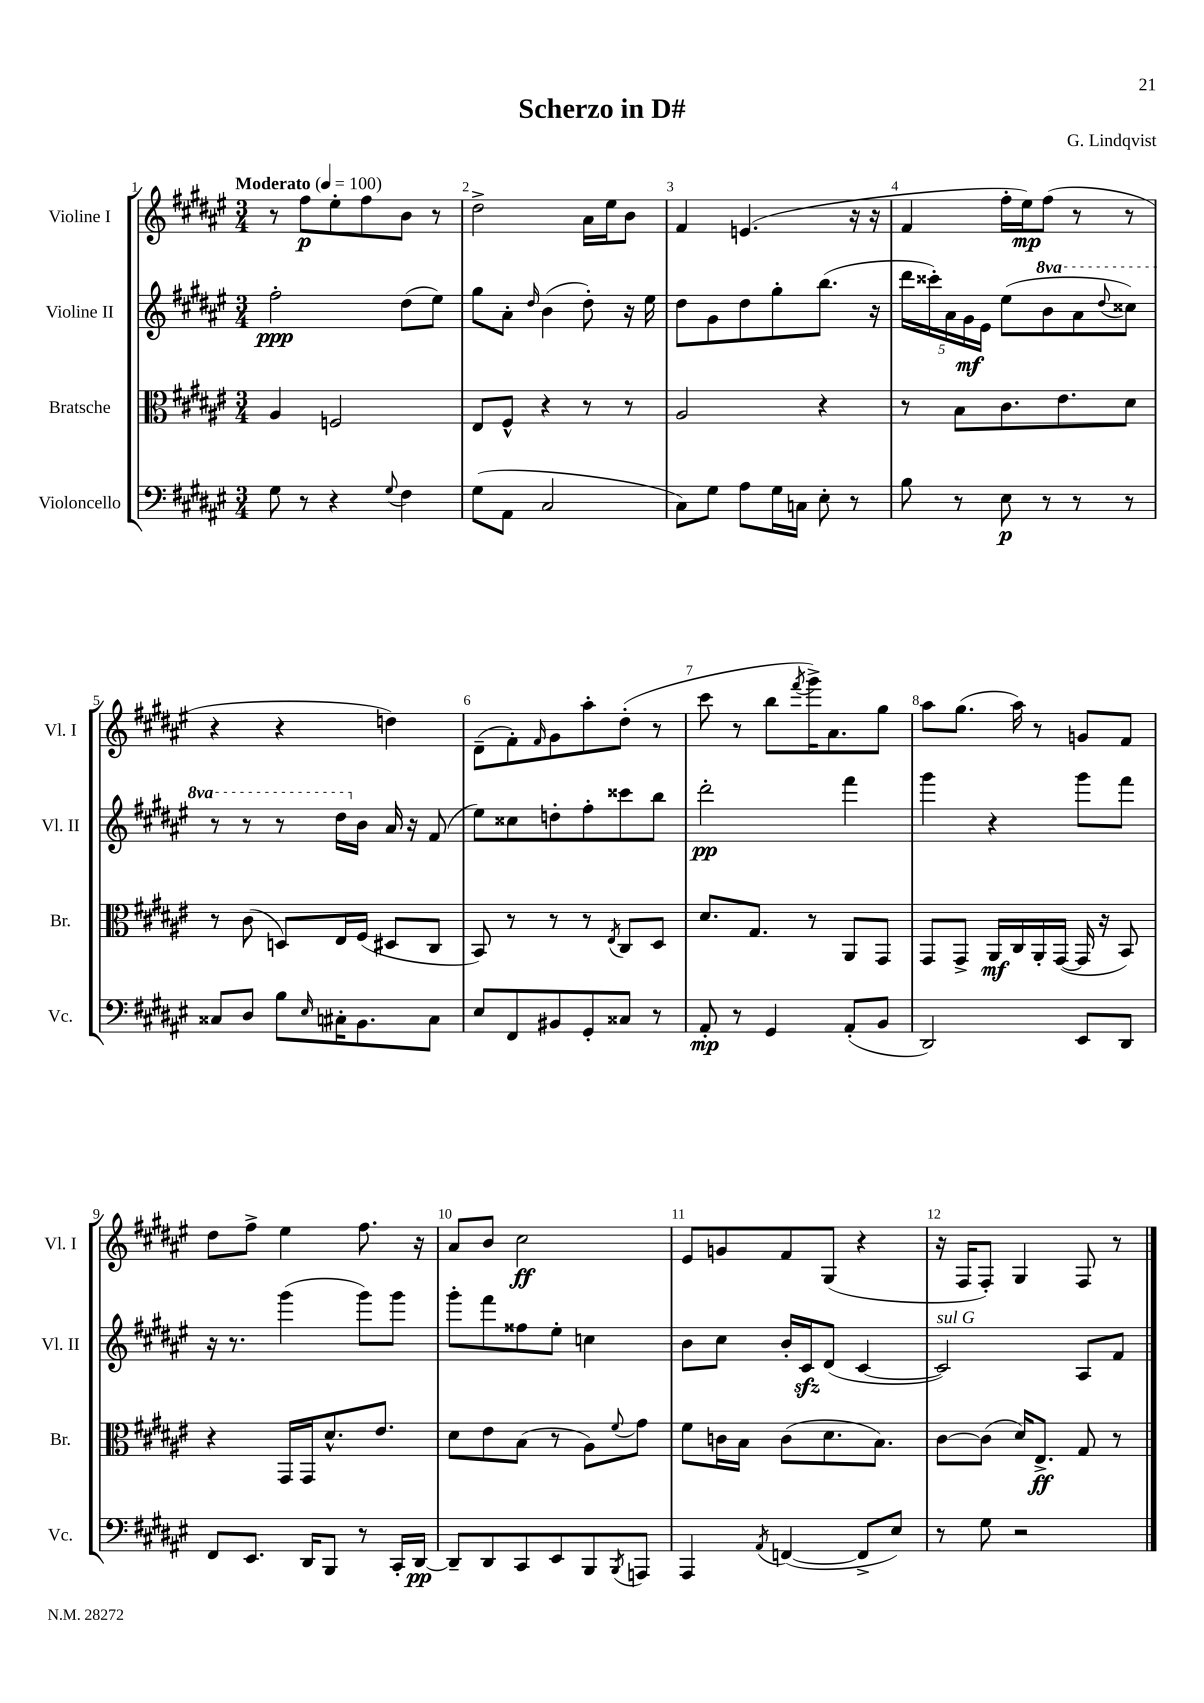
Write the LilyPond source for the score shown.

\header { title = "Scherzo in D#" composer = "G. Lindqvist" }
<<
\new StaffGroup <<
\new Staff = "s0" \with { instrumentName = "Violine I" shortInstrumentName = "Vl. I" } {
    \clef treble \key fis \major \numericTimeSignature \time 3/4 \tempo "Moderato" 4 = 100
    r8 fis''8\p eis''8-. fis''8 b'8 r8 |
    dis''2-> ais'16 eis''16 b'8 |
    fis'4 e'4.( r16 r16 |
    fis'4 fis''16-. eis''16\mp) fis''8( r8 r8 |
    r4 r4 d''4) |
    dis'8--( fis'8-.) \grace { fis'16 } gis'8 ais''8-. dis''8-.( r8 |
    cis'''8 r8 b''8 \acciaccatura { fis'''8 } gis'''16->) ais'8. gis''8 |
    ais''8 gis''8.( ais''16) r8 g'8 fis'8 |
    dis''8 fis''8-> eis''4 fis''8. r16 |
    ais'8 b'8 cis''2\ff |
    eis'8 g'8 fis'8 gis8( r4 |
    r16 fis16 fis8-.) gis4 fis8 r8 \bar "|." |
}
\new Staff = "s1" \with { instrumentName = "Violine II" shortInstrumentName = "Vl. II" } {
    \clef treble \key fis \major \numericTimeSignature \time 3/4 \set Staff.ottavationMarkups = #ottavation-simple-ordinals
    fis''2-.\ppp dis''8( eis''8) |
    gis''8 ais'8-. \grace { dis''16 } b'4( dis''8-.) r16 eis''16 |
    dis''8 gis'8 dis''8 gis''8-. b''8.( r16 |
    \tuplet 5/4 { dis'''16 cisis'''16-.) ais'16 gis'16\mf eis'16 } eis''8( \ottava #1 b''8 ais''8 \appoggiatura { dis'''8 } cisis'''!8) |
    r8 r8 r8 dis'''16 \ottava #0 b'16 ais'16 r16 fis'8( |
    eis''8) cisis''8 d''8-. fis''8-. cisis'''8 b''8 |
    dis'''2-.\pp fis'''4 |
    gis'''4 r4 gis'''8 fis'''8 |
    r16 r8. gis'''4( gis'''8) gis'''8 |
    gis'''8-. fis'''8 fisis''8 eis''8-. c''4 |
    b'8 cis''8 b'16-. cis'16\sfz dis'8( cis'4~ |
    cis'2^\markup { \italic "sul G" }) ais8 fis'8 \bar "|." |
}
\new Staff = "s2" \with { instrumentName = "Bratsche" shortInstrumentName = "Br." } {
    \clef alto \key fis \major \numericTimeSignature \time 3/4
    ais4 f2 |
    eis8 fis8-^ r4 r8 r8 |
    ais2 r4 |
    r8 b8 cis'8. eis'8. dis'8 |
    r8 cis'8( d8) eis16 fis16( dis8 cis8 |
    b,8) r8 r8 r8 \acciaccatura { eis8 } cis8 dis8 |
    dis'8. gis8. r8 ais,8 gis,8 |
    gis,8 gis,8-> ais,16\mf cis16 ais,16-. gis,16~( gis,16 r16 b,8) |
    r4 gis,16 gis,16 dis'8.-^ eis'8. |
    dis'8 eis'8 b8( r8 ais8) \appoggiatura { fis'8 } gis'8 |
    fis'8 c'16 b16 c'8( dis'8. b8.) |
    cis'8~ cis'8( dis'16) eis8.->\ff gis8 r8 \bar "|." |
}
\new Staff = "s3" \with { instrumentName = "Violoncello" shortInstrumentName = "Vc." } {
    \clef bass \key fis \major \numericTimeSignature \time 3/4
    gis8 r8 r4 \appoggiatura { gis8 } fis4 |
    gis8( ais,8 cis2 |
    cis8) gis8 ais8 gis16 c16 eis8-. r8 |
    b8 r8 eis8\p r8 r8 r8 |
    cisis8 dis8 b8 \grace { eis16 } cis16-. b,8. cis8 |
    eis8 fis,8 bis,8 gis,8-. cisis8 r8 |
    ais,8-.\mp r8 gis,4 ais,8-.( b,8 |
    dis,2) eis,8 dis,8 |
    fis,8 eis,8. dis,16 b,,8 r8 cis,16-. dis,16~\pp |
    dis,8-- dis,8 cis,8 eis,8 b,,8 \acciaccatura { b,,8 } a,,8 |
    ais,,4 \acciaccatura { ais,8 } f,4~( f,8-> eis8) |
    r8 gis8 r2 \bar "|." |
}
>>
>>
\layout { \context { \Score \override BarNumber.break-visibility = ##(#f #t #t) barNumberVisibility = #all-bar-numbers-visible } }
